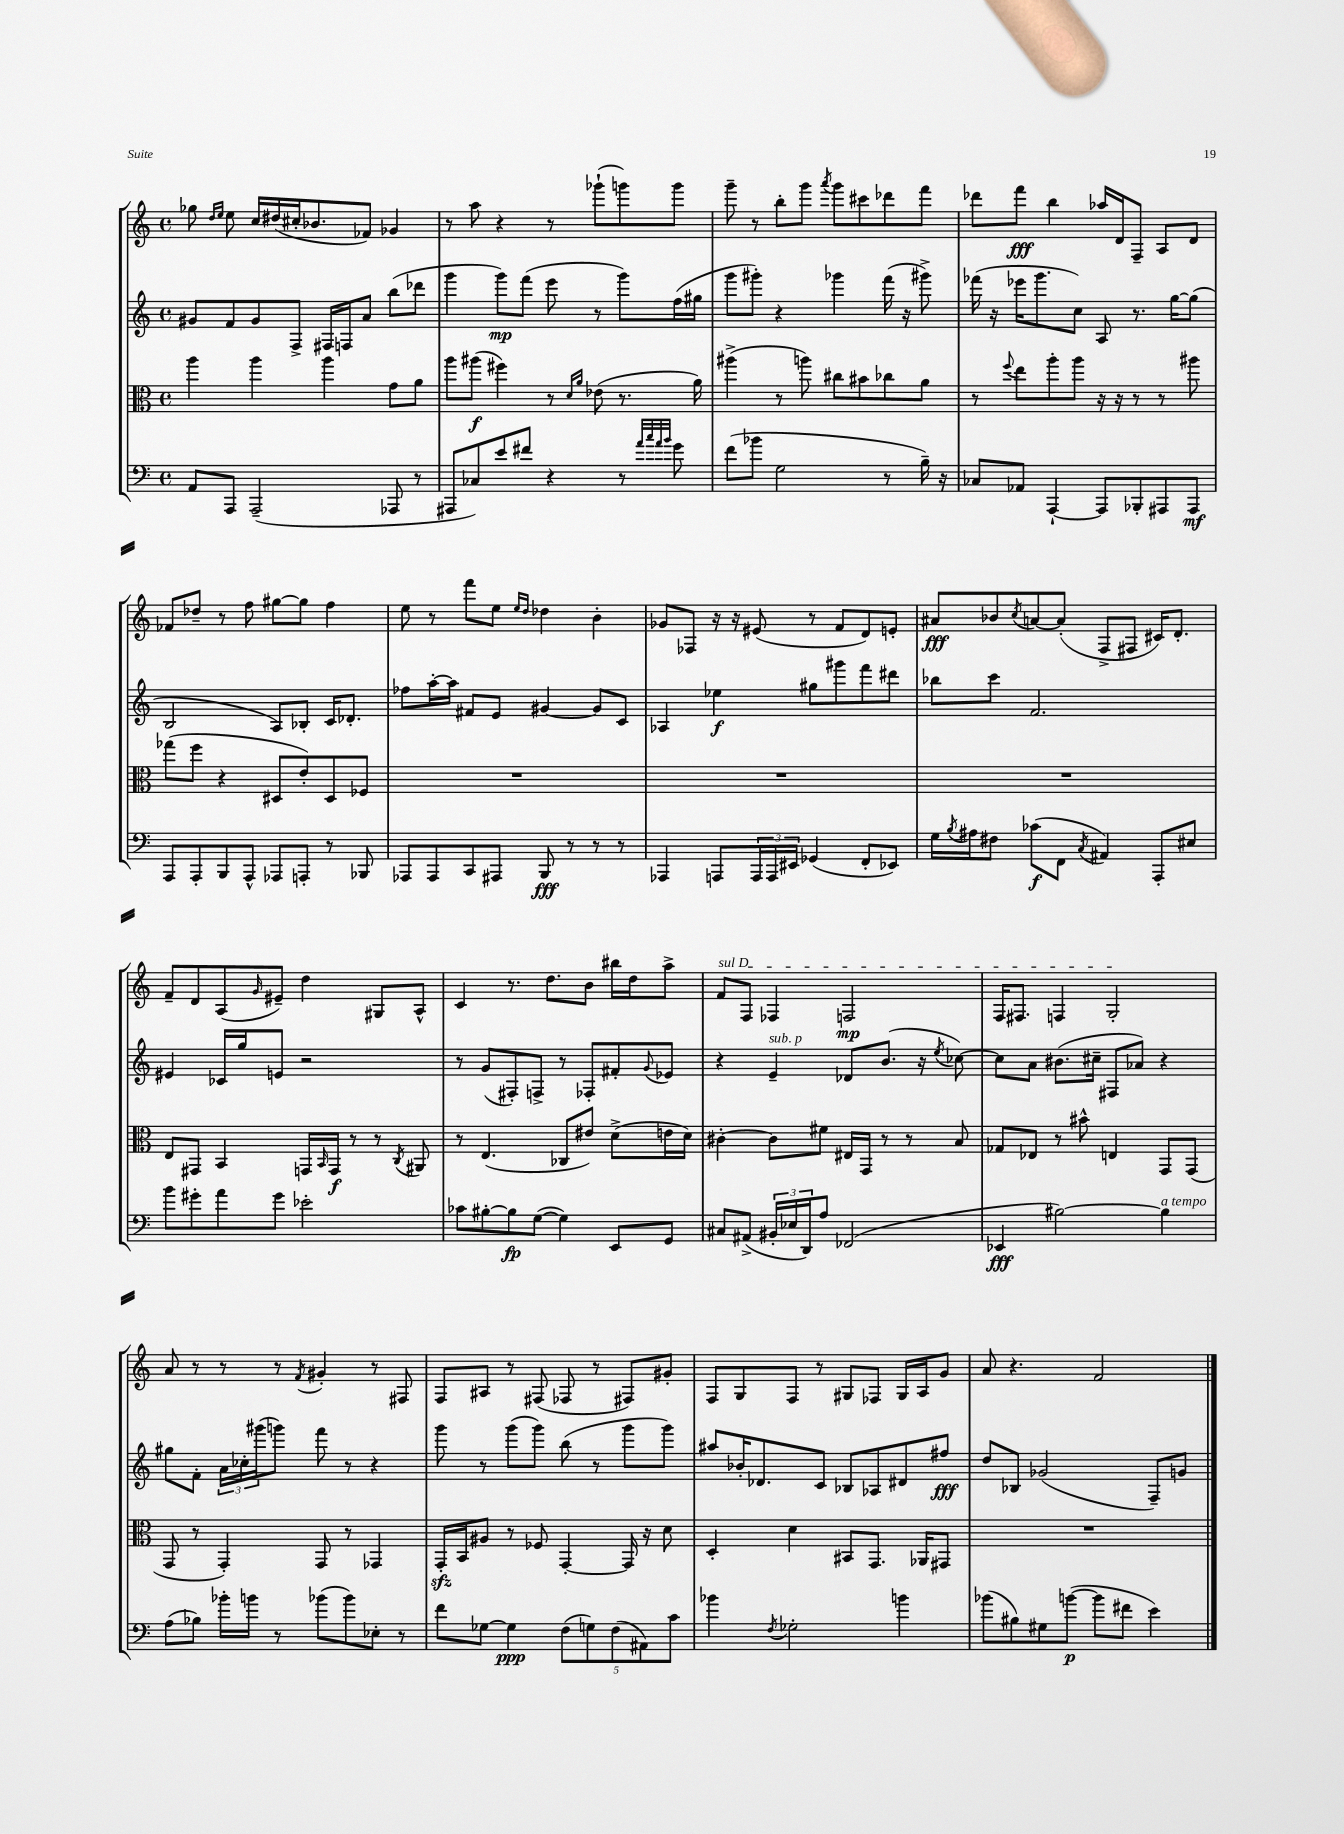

**kern	**dynam	**kern	**dynam	**kern	**dynam	**kern	**dynam
*part4	*part4	*part3	*part3	*part2	*part2	*part1	*part1
*staff4	*staff4	*staff3	*staff3	*staff2	*staff2	*staff1	*staff1
*clefF4	*	*clefC3	*	*clefG2	*	*clefG2	*
*k[]	*	*k[]	*	*k[]	*	*k[]	*
*M4/4	*	*M4/4	*	*M4/4	*	*M4/4	*
*met(c)	*	*met(c)	*	*met(c)	*	*met(c)	*
=15	=15	=15	=15	=15	=15	=15	=15
8AA/L	.	4aa\	.	8g#X/L	.	8gg-X\	.
.	.	.	.	.	.	16qqdd/LL	.
.	.	.	.	.	.	16qqee/JJ	.
8AAA/J	.	.	.	8f/	.	8ee\	.
(2AAA~/	.	4aa\	.	8g#/	.	16cc/LL	.
.	.	.	.	.	.	(16dd#X/	.
.	.	.	.	8F^/J	.	16cc#X'/J	.
.	.	.	.	.	.	8.b-X/	.
.	.	4aa\	.	16F#X/LL	.	.	.
.	.	.	.	16Fn/J	.	.	.
.	.	.	.	8a/J	.	8f-X/J)	.
8AAA-X/	.	8g\L	.	(8bb\L	.	4g-X/	.
8r	.	8a\J	.	8ddd-X\J	.	.	.
=16	=16	=16	=16	=16	=16	=16	=16
8AAA#X/L	.	8aa\L	.	4ggg\	.	8r	.
8C-X/)	.	(8aa#X\J	f	.	.	8aa\	.
8e/	.	4ff#X\)	.	8ggg\L)	mp	4r	.
8f#X/J	.	.	.	(8fff\J	.	.	.
4r	.	8r	.	8eee\	.	8r	.
.	.	16qqd/LL	.	.	.	.	.
.	.	16qqa/JJ	.	.	.	.	.
.	.	(8e-X\	.	8r	.	(8ggg-X`\L	.
8r	.	8.r	.	8ggg\L)	.	8gggn\)	.
32qqa/LLL	.	.	.	.	.	.	.
32qqcc/	.	.	.	.	.	.	.
32qqa/	.	.	.	.	.	.	.
32qqb/JJJ	.	.	.	.	.	.	.
8g\	.	.	.	(16ff\L	.	8ggg\J	.
.	.	16a\)	.	16gg#X\JJ	.	.	.
=17	=17	=17	=17	=17	=17	=17	=17
(8f\L	.	(4aa#X^\	.	8ggg\L	.	8ggg~\	.
8b-X\J	.	.	.	8ggg#X'\J)	.	8r	.
2G\	.	8r	.	4r	.	8bb'\L	.
.	.	8aan\)	.	.	.	8ggg\J	.
.	.	.	.	.	.	8qaaa/	.
.	.	8cc#X\L	.	4ggg-X\	.	8ggg\L	.
.	.	8b#X\	.	.	.	8ccc#X\	.
8r	.	8cc-X\	.	(16fff\	.	8ddd-X\	.
.	.	.	.	16r	.	.	.
16B~\)	.	8a\J	.	8ggg#X^\)	.	8fff\J	.
16r	.	.	.	.	.	.	.
=18	=18	=18	=18	=18	=18	=18	=18
8C-X/L	.	8r	.	(16fff-X\	.	8ddd-X\L	.
.	.	.	.	16r	.	.	.
.	.	8qqff/	.	.	.	.	.
8AA-X/J	.	8ee\L	.	16eee-X\KL	.	8fff\J	fff
.	.	.	.	8.ggg\	.	.	.
[4AAA`/	.	8aa'\	.	.	.	4bb\	.
.	.	8aa\J	.	8cc\J)	.	.	.
8AAA/L]	.	16r	.	8A/	.	16aa-X/LL	.
.	.	16r	.	.	.	16d/J	.
8BBB-X'/	.	8r	.	8.r	.	8F~/J	.
8AAA#X/	.	8r	.	.	.	8A/L	.
.	.	.	.	[16gg\KL	.	.	.
8AAA#/J	mf	8aa#X\	.	(8gg\J]	.	8d/J	.
!!LO:LB:g=z
=19	=19	=19	=19	=19	=19	=19	=19
8AAA/L	.	(8gg-X\L	.	2B/	.	8f-X/L	.
8AAA'/	.	8ff\J	.	.	.	8dd-X~/J	.
8BBB/	.	4r	.	.	.	8r	.
8AAA^^/J	.	.	.	.	.	8ff\	.
8AAA-X/L	.	8D#X/L	.	8A/L)	.	[8gg#X\L	.
8AAAn'/J	.	8e'/)	.	8B-X'/J	.	8gg#\J]	.
8r	.	8D#/	.	16c/KL	.	4ff\	.
.	.	.	.	8.d-X'/J	.	.	.
8BBB-X/	.	8F-X/J	.	.	.	.	.
=20	=20	=20	=20	=20	=20	=20	=20
8AAA-X/L	.	1r	.	8ff-X\L	.	8ee\	.
8AAA-/	.	.	.	[16aa'\L	.	8r	.
.	.	.	.	16aa\JJ]	.	.	.
8CC/	.	.	.	8f#X/L	.	8fff\L	.
8AAA#X/J	.	.	.	8e/J	.	8ee\J	.
.	.	.	.	.	.	16qqee/LL	.
.	.	.	.	.	.	16qqdd/JJ	.
8BBB/	fff	.	.	[4g#X/	.	4dd-X\	.
8r	.	.	.	.	.	.	.
8r	.	.	.	8g#/L]	.	4b'\	.
8r	.	.	.	8c/J	.	.	.
=21	=21	=21	=21	=21	=21	=21	=21
4AAA-X/	.	1r	.	4A-X/	.	8g-X/L	.
.	.	.	.	.	.	8F-X/J	.
8AAAn/L	.	.	.	4ee-X\	f	16r	.
.	.	.	.	.	.	16r	.
24AAA/L	.	.	.	.	.	(8e#X/	.
24AAA/	.	.	.	.	.	.	.
24EE#X/JJ	.	.	.	.	.	.	.
(4GG-X/	.	.	.	8gg#X\L	.	8r	.
.	.	.	.	8ggg#X\	.	8f/L	.
8FF'/L	.	.	.	8fff\	.	8d/)	.
8EE-X/J)	.	.	.	8ddd#X\J	.	8en'/J	.
=22	=22	=22	=22	=22	=22	=22	=22
16G\LL	.	1r	.	8bb-X\L	.	8a#X/L	fff
8qB/	.	.	.	.	.	.	.
16A#X\J	.	.	.	.	.	.	.
8F#X\J	.	.	.	8ccc\J	.	8b-X/	.
.	.	.	.	.	.	8qcc/	.
(8c-X\L	f	.	.	2.f/	.	[8an/	.
8FF\J	.	.	.	.	.	(8a'/J]	.
8qC/	.	.	.	.	.	.	.
4AA#X/)	.	.	.	.	.	8F^/L	.
.	.	.	.	.	.	8F#X/J	.
8AAA'/L	.	.	.	.	.	16c#X/KL)	.
.	.	.	.	.	.	8.d'/J	.
8E#X/J	.	.	.	.	.	.	.
!!LO:LB:g=z
=23	=23	=23	=23	=23	=23	=23	=23
8b\L	.	8E/L	.	4e#X/	.	8f~/L	.
8g#X'\	.	8GG#X/J	.	.	.	8d/	.
8a\	.	4BB/	.	16c-X/LL	.	(8A/	.
.	.	.	.	16gg/J	.	.	.
.	.	.	.	.	.	16qqg/	.
8g#\J	.	.	.	8en/J	.	8e#X~/J)	.
2e-X'\	.	16GGn/LL	.	2r	.	4dd\	.
.	.	16qqBB/	.	.	.	.	.
.	.	16GG/JJ	f	.	.	.	.
.	.	8r	.	.	.	.	.
.	.	8r	.	.	.	8G#X/L	.
.	.	8qC/	.	.	.	.	.
.	.	8AA#X/	.	.	.	8A^^/J	.
=24	=24	=24	=24	=24	=24	=24	=24
8c-X\L	.	8r	.	8r	.	4c/	.
[8B#X'\	.	(4.E/	.	(8g/L	.	.	.
8B#\]	fp	.	.	8F#X'/)	.	8.r	.
([8G\J	.	.	.	8Fn^/J	.	.	.
.	.	.	.	.	.	8.dd\L	.
4G\])	.	8C-X/L	.	8r	.	.	.
.	.	8e#X/J)	.	8F-X'/L	.	8b\J	.
8EE/L	.	(8d^\L	.	8f#X'/	.	16bb#X\LL	.
.	.	.	.	.	.	16dd\J	.
.	.	.	.	8qqg/	.	.	.
8GG/J	.	16en\L	.	8e-X/J	.	8aa^\J	.
.	.	16d\JJ)	.	.	.	.	.
=25	=25	=25	=25	=25	=25	=25	=25
!	!	!	!	!	!	!LO:TX:a:i:t=sul D	!
8C#X/L	.	[4c#X'\	.	4r	.	8f/L	.
(8AA#X^/J	.	.	.	.	.	8F/J	.
!	!	!	!	!LO:TX:a:i:t=sub. p	!	!	!
24BB#X'/LL	.	8c#\L]	.	4e~/	.	4F-X/	.
24E-X/	.	.	.	.	.	.	.
24DD/J)	.	.	.	.	.	.	.
8A/J	.	8f#X\J	.	.	.	.	.
(2FF-X/	.	16E#X/LL	.	8d-X/L	.	2Fn/	mp
.	.	16GG/JJ	.	.	.	.	.
.	.	8r	.	(8.b/J	.	.	.
.	.	8r	.	.	.	.	.
.	.	.	.	16r	.	.	.
.	.	.	.	8qee/	.	.	.
.	.	8B/	.	[8cc-X\)	.	.	.
=26	=26	=26	=26	=26	=26	=26	=26
4EE-X/	fff	8G-X/L	.	8cc-\L]	.	16F/KL	.
.	.	.	.	.	.	8.F#X/J	.
.	.	8E-X/J	.	8a\J	.	.	.
[2B#X\)	.	8r	.	(8.b#X\L	.	4Fn/	.
.	.	8b#X^^\	.	.	.	.	.
.	.	.	.	16cc#X~\Jk	.	.	.
.	.	4En/	.	8F#X/L	.	2G'/	.
.	.	.	.	8a-X/J)	.	.	.
!LO:TX:a:i:t=a tempo	!	!	!	!	!	!	!
4B#\]	.	8GG/L	.	4r	.	.	.
.	.	(8GG/J	.	.	.	.	.
!!LO:LB:g=z
=27	=27	=27	=27	=27	=27	=27	=27
(8A\L	.	8GG/	.	8gg#X\L	.	8a/	.
8B-X\J)	.	8r	.	8f'\J	.	8r	.
16b-X'\LL	.	4GG'/)	.	24a\LL	.	8r	.
.	.	.	.	24cc-X'\	.	.	.
16bn\JJ	.	.	.	.	.	.	.
.	.	.	.	(24ggg#X\J	.	.	.
8r	.	.	.	8gggn\J)	.	8r	.
.	.	.	.	.	.	8qf/	.
(8b-X\L	.	8GG/	.	8fff\	.	4g#X'/	.
8b-\)	.	8r	.	8r	.	.	.
8E-X'\J	.	4GG-X/	.	4r	.	8r	.
8r	.	.	.	.	.	8F#X/	.
=28	=28	=28	=28	=28	=28	=28	=28
8f\L	.	16GGzz'/LL	.	8ggg\	.	8F/L	.
.	.	16BB/J	.	.	.	.	.
[8G-X\J	.	8A#X/J	.	8r	.	8A#X/J	.
4G-\]	ppp	8r	.	(8ggg\L	.	8r	.
.	.	8F-X/	.	8ggg\J)	.	(8F#X/	.
(10F\L	.	[4GG'/	.	(8bb\	.	8F-X/	.
10Gn\)	.	.	.	.	.	.	.
.	.	.	.	8r	.	8r	.
(10F\	.	.	.	.	.	.	.
.	.	16GG/]	.	8ggg\L	.	8F#X/L)	.
10AA#X\)	.	.	.	.	.	.	.
.	.	16r	.	.	.	.	.
.	.	8d\	.	8ggg\J)	.	8g#X'/J	.
10c\J	.	.	.	.	.	.	.
=29	=29	=29	=29	=29	=29	=29	=29
4b-X\	.	4D'/	.	8aa#X/L	.	8F/L	.
.	.	.	.	16b-X'/K	.	8G/	.
.	.	.	.	8.d-X/	.	.	.
8qF/	.	.	.	.	.	.	.
2G-X'\	.	4d\	.	.	.	8F/J	.
.	.	.	.	8c/J	.	8r	.
.	.	8BB#X/L	.	8B-X/L	.	8G#X/L	.
.	.	8.GG/J	.	8A-X/	.	8F-X/J	.
4bn\	.	.	.	8d#X/	.	16G#/LL	.
.	.	16AA-X/KL	.	.	.	16A/J	.
.	.	8GG#X/J	.	8ff#X/J	fff	8g/J	.
=30	=30	=30	=30	=30	=30	=30	=30
(8b-X\L	.	1r	.	8dd/L	.	8a/	.
8B#X\)	.	.	.	8B-X/J	.	4.r	.
8G#X\	.	.	.	(2g-X/	.	.	.
([8bn\J	p	.	.	.	.	.	.
8b\L]	.	.	.	.	.	2f/	.
8f#X\J	.	.	.	.	.	.	.
4e\)	.	.	.	8F~/L)	.	.	.
.	.	.	.	8gn/J	.	.	.
==	==	==	==	==	==	==	==
*-	*-	*-	*-	*-	*-	*-	*-
